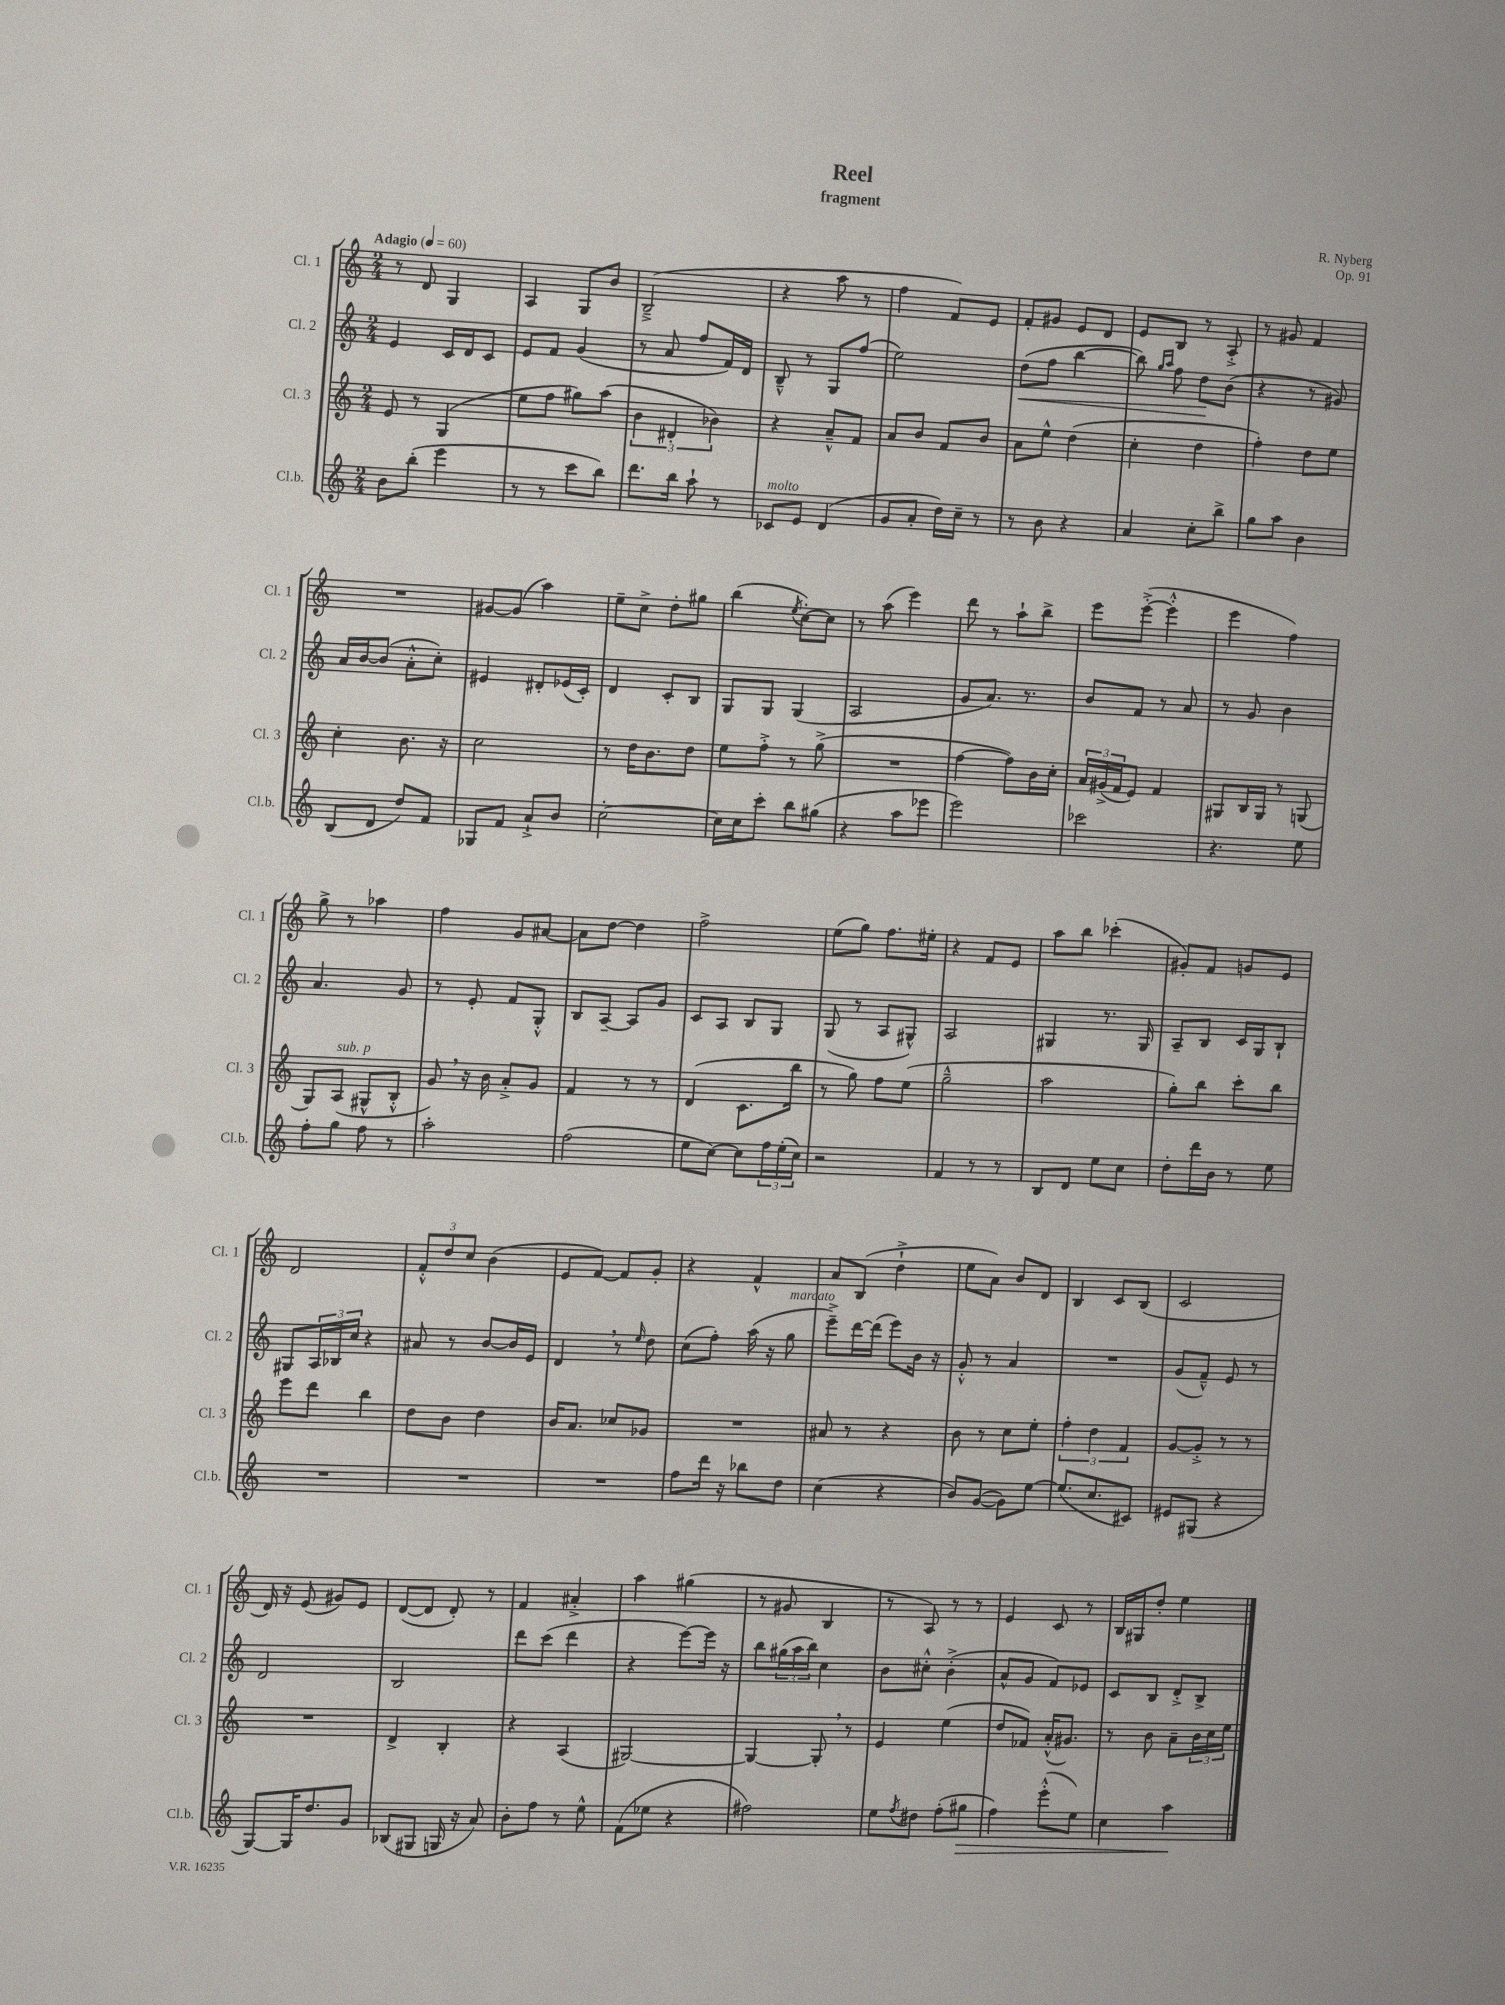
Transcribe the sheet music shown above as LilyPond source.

\header { title = "Reel" composer = "R. Nyberg" subtitle = "fragment" opus = "Op. 91" }
<<
\new StaffGroup <<
\new Staff = "s0" \with { instrumentName = "Cl. 1" shortInstrumentName = "Cl. 1" } {
    \clef treble \key c \major \numericTimeSignature \time 2/4 \tempo "Adagio" 4 = 60
    r8 d'8 g4 |
    a4 g8 b'8 |
    b2--->( |
    r4 a''8 r8 |
    f''4 f'8) e'8 |
    f'8-. gis'8 e'8 d'8 |
    e'8 b8 r8 a8-.-> |
    r8 gis'8 f'4 |
    R2 |
    gis'8~ gis'8( a''4) |
    e''8-- c''8-> d''8-. gis''8 |
    b''4( \acciaccatura { e''8 } c''8~-.) c''8 |
    r8 a''8( e'''4) |
    d'''8 r8 a''8-! b''8-> |
    e'''8 e'''8~-.->( e'''4-.-^ |
    e'''4 f''4) |
    g''8-> r8 aes''4 |
    f''4 g'8 ais'8~ |
    ais'8 d''8~ d''4 |
    f''2-> |
    e''8( g''8) f''8. eis''16-. |
    r4 f'8 e'8 |
    a''8 b''8 ces'''4-.( |
    gis'8-.) f'8 g'8 e'8 |
    d'2 |
    \tuplet 3/2 { f'8-.-^ d''8 c''8 } b'4( |
    e'8 f'8~) f'8 g'8-. |
    r4 f'4-^ |
    a'8 b8( d''4-!-> |
    e''8 a'8) b'8 d'8 |
    b4 c'8 b8( |
    c'2 |
    d'16) r16 e'8( gis'8) e'8 |
    d'8~( d'8 d'8-.) r8 |
    f'4 ais'4-.-> |
    a''4 gis''4( |
    r8 gis'8 b4 |
    r8 a8) r8 r8 |
    e'4 c'8 r8 |
    b16 gis16 d''8-. e''4 \bar "|." |
}
\new Staff = "s1" \with { instrumentName = "Cl. 2" shortInstrumentName = "Cl. 2" } {
    \clef treble \key c \major \numericTimeSignature \time 2/4
    e'4 c'16 d'16 c'8 |
    e'8 f'8 g'4( |
    r8 a'8 f''8 f'16) d'16 |
    b8---^ r8 g8 f''8( |
    e''2) |
    d''8\<( f''8 b''4~ |
    b''8) \grace { g''16 a''16 } f''8 d''8\! b'8( |
    r4 r8 gis'8) |
    a'16 b'16~ b'8( a'8-.-^ c''8-.) |
    eis'4 dis'8-. ees'16( c'16-.) |
    d'4 c'8-. b8 |
    g8 g8 g4( |
    a2 |
    g'8 a'8.) r8. |
    b'8 f'8 r8 a'8 |
    r8 g'8 b'4 |
    a'4. g'8 |
    r8 e'8-. f'8 g8-.-^ |
    b8 a8~-- a8 g'8 |
    c'8 a8 b8 g8 |
    g8( r8 a8 gis8-^) |
    a2 |
    gis4 r8. gis16 |
    a8-- b8 c'16 g16 b8-! |
    gis8 \tuplet 3/2 { a16 bes16 c''16 } r4 |
    ais'8 r8 b'8~ b'16 e'16 |
    d'4 \breathe r8 \grace { e''16 } d''8 |
    c''8( f''8-.) a''16( r16 g''8^\markup { \italic "marcato" } |
    e'''8--->) d'''16~ d'''16( e'''8) b'16 r16 |
    g'8-.-^ r8 a'4 |
    R2 |
    g'8( f'8---^) e'8 r8 |
    d'2 |
    b2 |
    d'''8 c'''8( d'''4 |
    r4 e'''8~) e'''16 r16 |
    b''8 \tuplet 3/2 { gis''16( a''16 b''16) } c''4 |
    b'8 cis''8-.-^ b'4-.->( |
    a'8-^ g'8 f'8) ees'8 |
    c'8 b8 d'8-.-> b8-> \bar "|." |
}
\new Staff = "s2" \with { instrumentName = "Cl. 3" shortInstrumentName = "Cl. 3" } {
    \clef treble \key c \major \numericTimeSignature \time 2/4
    e'8 r8 g4( |
    e''8 f''8 gis''8) a''8( |
    \tuplet 3/2 { b'4 dis'4-. bes'4) } |
    r4 a'8---^ f'8 |
    a'8 b'8 f'8 b'8 |
    a'8 e''8-^ d''4( |
    c''4-. d''4 |
    f''4-.) d''8 e''8 |
    c''4-. b'8. r16 |
    c''2 |
    r8 d''16 b'8. d''8 |
    e''8 f''8-.-> r8 g''8->( |
    R2 |
    f''4~ f''8) b'16 c''16-. |
    \tuplet 3/2 { a'16 gis'16->( f'16 } e'8) f'4 |
    gis8 b16 gis16 r8 g8( |
    g8) a8^\markup { \italic "sub. p" }( gis8-^ b8-.-^ |
    g'8) \breathe r16 b'16 a'8-.-> g'8 |
    f'4 r8 r8 |
    d'4( c'8. b''16 |
    r8 g''8) f''8 e''8( |
    g''2---^ |
    a''2 |
    g''8-.) b''8 c'''8-. b''8 |
    e'''8 d'''8 b''4 |
    d''8 b'8 d''4 |
    b'16 a'8. ces''8 ges'8 |
    R2 |
    ais'8 r8 r4 |
    b'8 r8 c''8 e''8-. |
    \tuplet 3/2 { f''4-. d''4 f'4 } |
    g'8~ g'8-.-> r8 r8 |
    R2 |
    d'4-> b4-. |
    r4 a4( |
    gis2~) |
    gis4~ gis8-. \breathe r8 |
    e'4 e''4( |
    d''8 fes'8) a'16-.-^( gis'8.) |
    r8 b'8 a'8-- \tuplet 3/2 { b'16 c''16 e''16 } \bar "|." |
}
\new Staff = "s3" \with { instrumentName = "Cl.b." shortInstrumentName = "Cl.b." } {
    \clef treble \key c \major \numericTimeSignature \time 2/4
    b'8 b''8-.( e'''4 |
    r8 r8 c'''8 b''8) |
    d'''8. b''16 a''8-! r8 |
    ces'8^\markup { \italic "molto" } e'8 d'4( |
    g'8 a'8-. d''16) c''16-- r8 |
    r8 b'8 r4 |
    a'4 c''8-. b''8-> |
    g''8 a''8 b'4 |
    b8( d'8 d''8) f'8 |
    ges8 f'8 a'8-!-> b'8 |
    c''2~-. |
    c''16 c''16 c'''8-. b''8 gis''8( |
    r4 a''8 ees'''8 |
    e'''2) |
    ces'''2 |
    r4. e''8 |
    f''8-. g''8 f''8 r8 |
    a''2-. |
    f''2( |
    e''8 c''8~) c''8 \tuplet 3/2 { f''16 e''16-.( c''16) } |
    r2 |
    f'4 r8 r8 |
    b8 d'8 e''8 c''8 |
    d''8-. d'''16 b'16 r8 e''8 |
    R2 |
    R2 |
    R2 |
    f''8 d'''16 r16 bes''8 d''8 |
    c''4( r4 |
    b'8) g'8~( g'8) e''8~ |
    e''8.( c''8. cis'8) |
    eis'8 gis8( r4 |
    g8~) g16 d''8. g'8 |
    bes8( gis8 g16 r16 a'8) |
    b'8-. f''8 r8 e''8-^ |
    f'8( ees''8 r4 |
    fis''2) |
    e''8 \acciaccatura { f''8 } dis''8 f''8-.( gis''8\> |
    f''4) e'''8-.-^( e''8) |
    c''4 a''4\! \bar "|." |
}
>>
>>
\layout { \context { \Score \remove "Bar_number_engraver" } }
